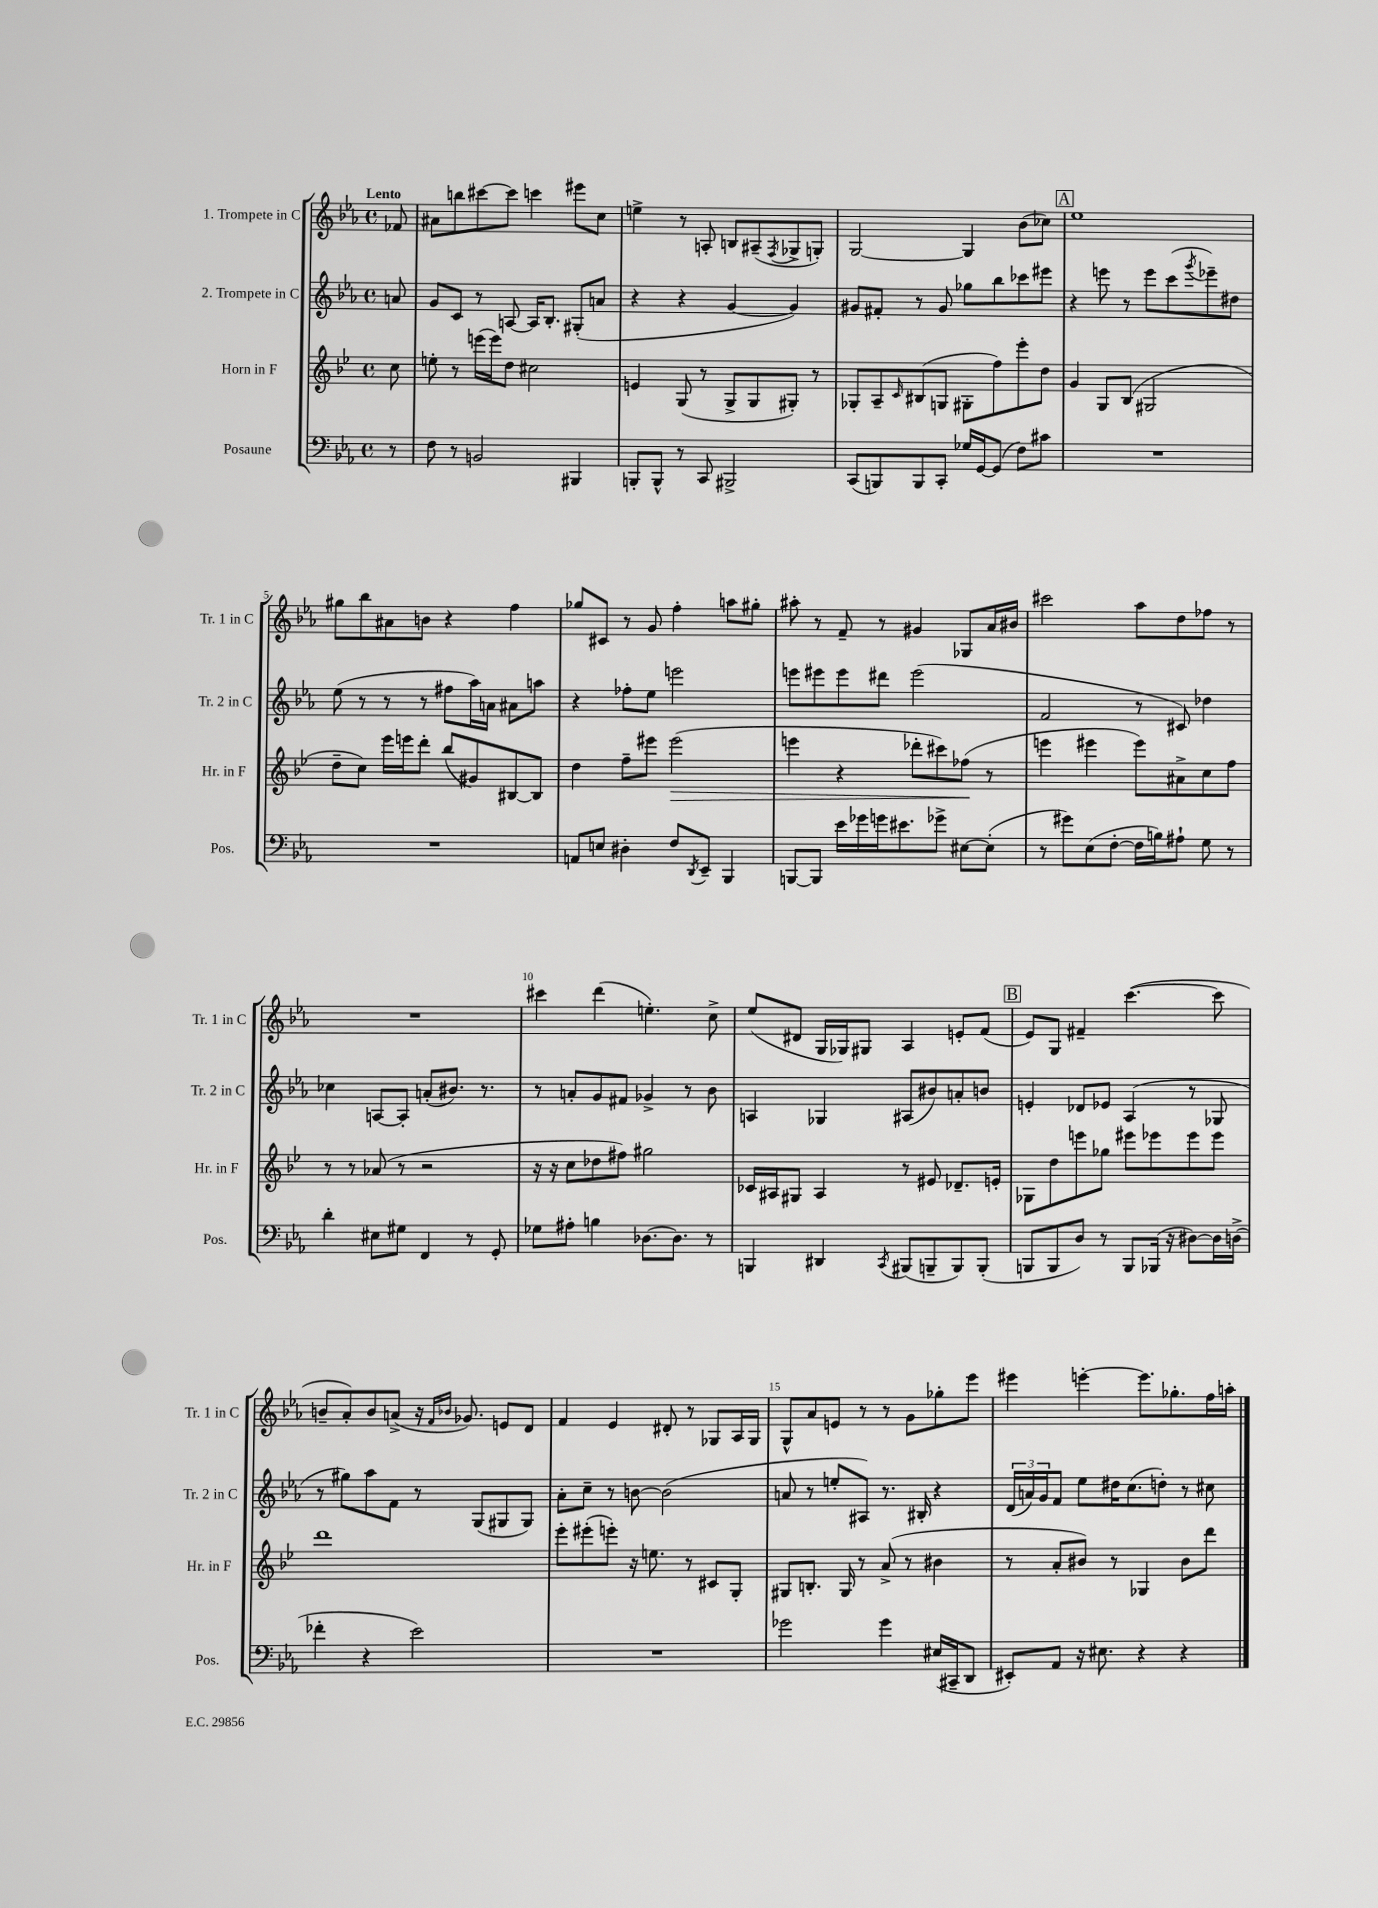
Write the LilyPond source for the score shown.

<<
\new StaffGroup <<
\new Staff = "s0" \with { instrumentName = "1. Trompete in C" shortInstrumentName = "Tr. 1 in C" } {
    \clef treble \key ees \major \defaultTimeSignature \time 4/4 \partial 8 \tempo "Lento"
    fes'8 |
    ais'8 b''8 cis'''8~ cis'''8 c'''4 eis'''8 c''8 |
    e''4-> r8 a8-. b8 ais8--( \acciaccatura { f8 } ges8-> g8-.) |
    g2~ g4 bes'8( ces''8) |
    \mark \markup { \box "A" } ees''1 |
    gis''8 bes''8 ais'8 b'8 r4 f''4 |
    ges''8 cis'8 r8 g'8 f''4-. a''8 gis''8-. |
    ais''8-. r8 f'8-- r8 gis'4 ges8 aes'16 bis'16 |
    cis'''2 aes''8 d''8 fes''8 r8 |
    R1 |
    cis'''4 d'''4( e''4.-.) c''8-> |
    ees''8( dis'8 g16 ges16) gis8 aes4 e'8-. f'8( |
    \mark \markup { \box "B" } ees'8) g8 fis'4-- c'''4.~( c'''8 |
    b'8-- aes'8-.) b'8 a'8->( r16 \grace { f'16 bes'16 } ges'8.) e'8 d'8 |
    f'4 ees'4 dis'8-. r8 ges8 aes16 ges16 |
    g8-^ aes'8 e'8 r8 r8 g'8 ges''8-. ees'''8 |
    eis'''4 e'''4~-. e'''8. ges''8.-. f''16 a''16-. \bar "|." |
}
\new Staff = "s1" \with { instrumentName = "2. Trompete in C" shortInstrumentName = "Tr. 2 in C" } {
    \clef treble \key ees \major \defaultTimeSignature \time 4/4 \partial 8
    a'8 |
    g'8 c'8 r8 a8~ a16 bes8.-. gis8-.( a'8 |
    r4 r4 g'4~ g'4) |
    gis'8 fis'8-. r8 gis'8 ges''8 bes''8 ces'''8 eis'''8 |
    \mark \markup { \box "A" } r4 e'''8 r8 e'''8 c'''8( \acciaccatura { g'''8 } ees'''8--) dis''8 |
    ees''8( r8 r8 r8 fis''8 aes''16) a'16 ais'8 a''8 |
    r4 fes''8-. ees''8 e'''2 |
    e'''8 eis'''8 eis'''8 dis'''8 eis'''2( |
    f'2 r8 cis'8) des''4 |
    ces''4 a8~ a8-. a'8-.( bis'8.) r8. |
    r8 a'8-. g'8 fis'8 ges'4-> r8 bes'8 |
    a4 ges4 ais8( bis'8) a'8-. b'8 |
    \mark \markup { \box "B" } e'4-. des'8 ees'8 aes4( r8 ges8 |
    r8 gis''8) aes''8 f'8 r8 g8( gis8 gis8) |
    aes'8-. c''8-- r8 b'8~ b'2( |
    a'8 r8 e''8-. ais8) r8. bis16-. r4 |
    \tuplet 3/2 { d'16( a'16) g'16 } f'8 ees''8 dis''16 c''8.( d''8-.) r8 cis''8 \bar "|." |
}
\new Staff = "s2" \with { instrumentName = "Horn in F" shortInstrumentName = "Hr. in F" } {
    \clef treble \key bes \major \defaultTimeSignature \time 4/4 \partial 8
    c''8 |
    e''8-. r8 e'''16( e'''16) d''8 cis''2 |
    e'4 g8( r8 g8-> g8 gis8-.) r8 |
    ges8-. a8-- \grace { c'16 } bis8( g8 gis8-. f''8) ees'''8-. d''8 |
    \mark \markup { \box "A" } g'4 g8 bes8( gis2 |
    d''8-- c''8) ees'''16 e'''16 d'''8-. bes''8( gis'8) bis8~ bis8 |
    d''4 f''8-- eis'''8 eis'''2\>( |
    e'''4 r4 des'''8-. cis'''8) fes''8\!( r8 |
    e'''4 eis'''4 eis'''8) ais'8-> c''8 f''8 |
    r8 r8 aes'8( r8 r2 |
    r16 r16 c''8 des''8 fis''8) gis''2 |
    ces'16 ais16 gis8 ais4 r8 eis'8 des'8.-- e'16-. |
    \mark \markup { \box "B" } ges8 d''8 e'''8 ges''8 eis'''8 ees'''8 ees'''8 ees'''8 |
    d'''1 |
    ees'''8-. eis'''8-.( e'''8-.) r16 e''8. r8 cis'8 g8-. |
    gis8 b8.-. gis16 r8 a'8->( r8 bis'4 |
    r8 a'8-. bis'8) r8 ges4 bis'8 d'''8 \bar "|." |
}
\new Staff = "s3" \with { instrumentName = "Posaune" shortInstrumentName = "Pos." } {
    \clef bass \key ees \major \defaultTimeSignature \time 4/4 \partial 8
    r8 |
    f8 r8 b,2 bis,,4 |
    b,,8-. b,,8-^ r8 c,8 bis,,2-> |
    c,8( b,,8) b,,8 c,8-. ges16 g,16~ g,8( f8) cis'8 |
    \mark \markup { \box "A" } R1 |
    R1 |
    a,8 e8 dis4-. f8 \acciaccatura { d,8 } ees,8-- bes,,4 |
    b,,8~ b,,8 ees'16 ges'16 g'16 eis'8. ges'8-> eis8~ eis8-.( |
    r8 gis'8) ees8( f8~-. f16 b16) ais8-! g8 r8 |
    d'4-. eis8 gis8 f,4 r8 g,8-. |
    ges8 ais8-. b4 des8.~ des8. r8 |
    b,,4 dis,4 \acciaccatura { c,8 } bis,,8( b,,8-- b,,8) b,,8-.( |
    \mark \markup { \box "B" } b,,8 b,,8 d8) r8 b,,8 bes,,16( r16 dis8~) dis16 d16->( |
    fes'4-. r4 ees'2) |
    R1 |
    ges'2 ges'4 eis16( cis,16-- d,8 |
    eis,8-.) aes,8 r16 eis8. r4 r4 \bar "|." |
}
>>
>>
\layout { \context { \Score \override BarNumber.break-visibility = ##(#f #t #t) barNumberVisibility = #(every-nth-bar-number-visible 5) } }
